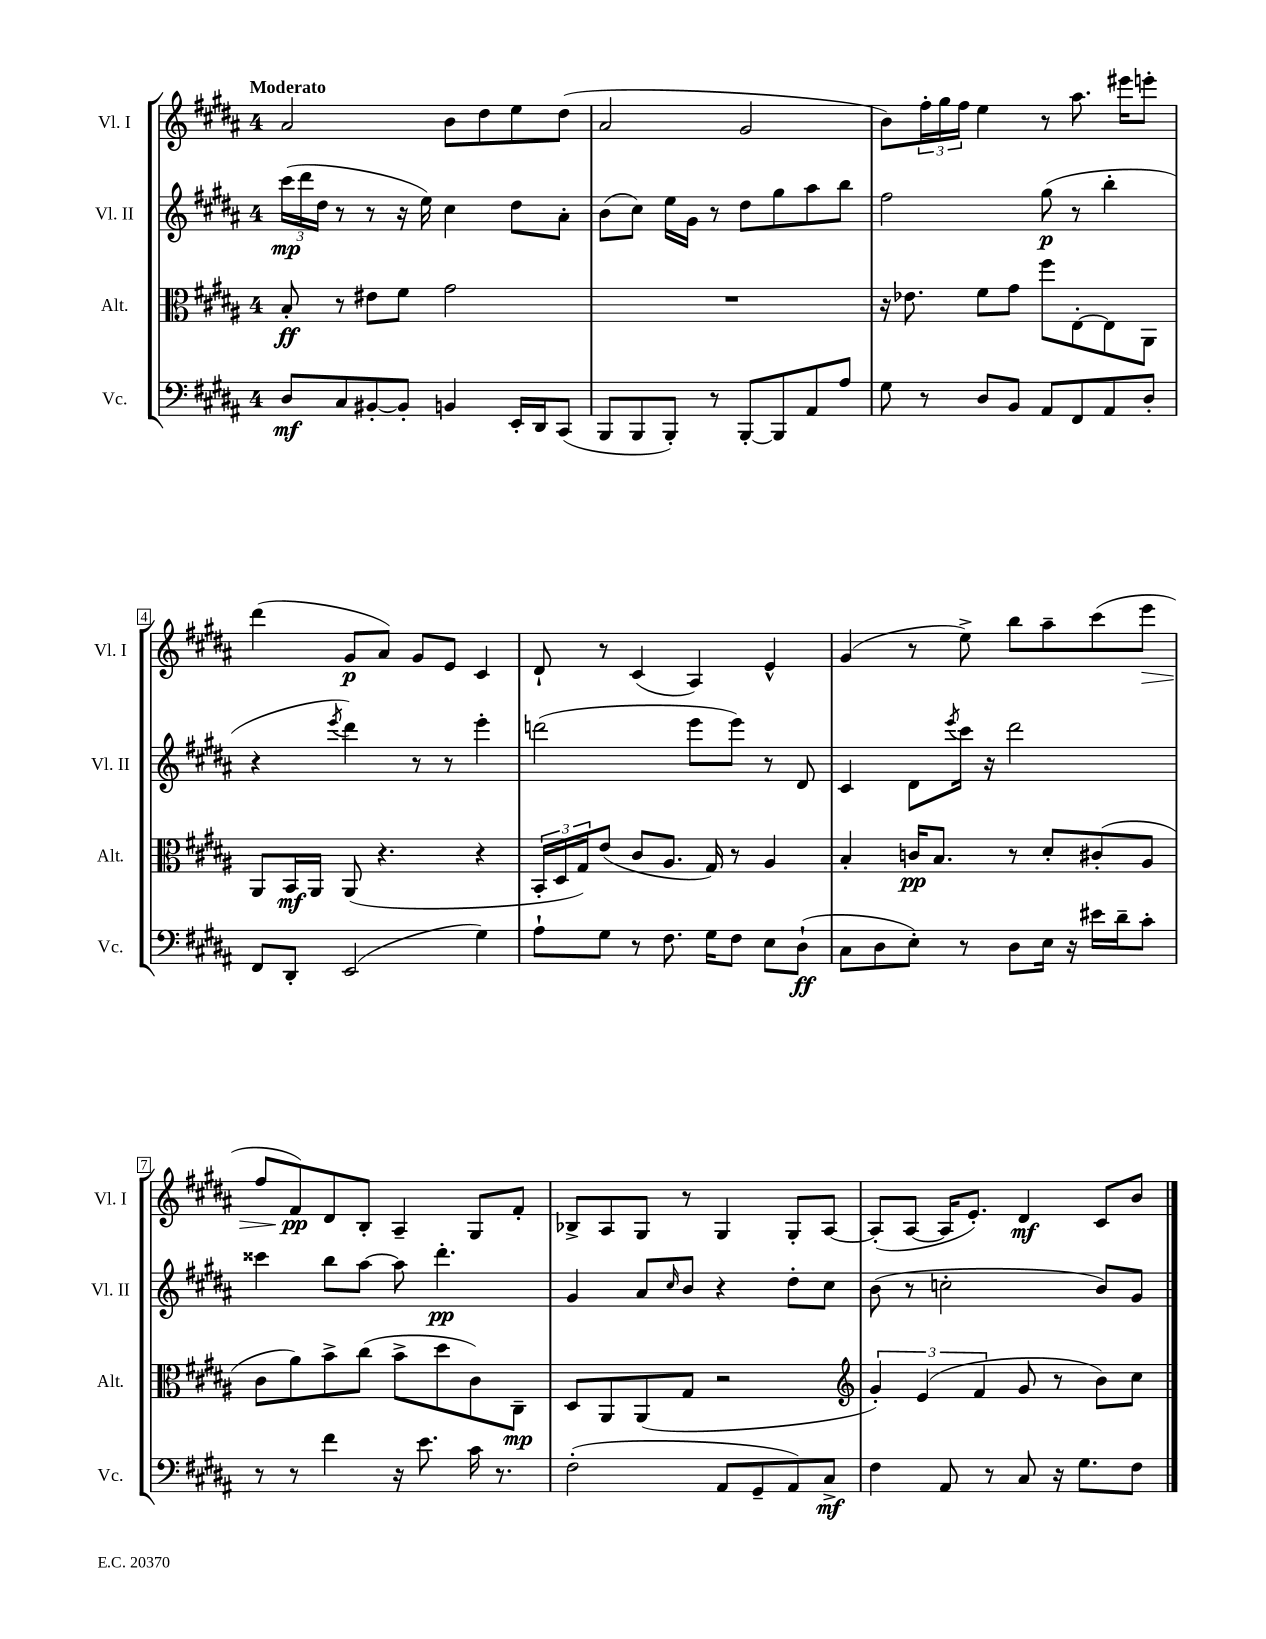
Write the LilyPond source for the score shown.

<<
\new StaffGroup <<
\new Staff = "s0" \with { instrumentName = "Vl. I" shortInstrumentName = "Vl. I" } {
    \clef treble \key b \major \once \override Staff.TimeSignature.style = #'single-digit \time 4/4 \tempo "Moderato"
    ais'2 b'8 dis''8 e''8 dis''8( |
    ais'2 gis'2 |
    b'8) \tuplet 3/2 { fis''16-. gis''16 fis''16 } e''4 r8 ais''8. eis'''16 e'''8-. |
    dis'''4( gis'8\p ais'8) gis'8 e'8 cis'4 |
    dis'8-! r8 cis'4( ais4) e'4-^ |
    gis'4( r8 e''8->) b''8 ais''8-- cis'''8( e'''8\> |
    fis''8 fis'8\pp\!) dis'8 b8-. ais4-- gis8 fis'8-. |
    bes8-> ais8 gis8 r8 gis4 gis8-. ais8~ |
    ais8-.( ais8~ ais16 e'8.-.) dis'4\mf cis'8 b'8 \bar "|." |
}
\new Staff = "s1" \with { instrumentName = "Vl. II" shortInstrumentName = "Vl. II" } {
    \clef treble \key b \major \once \override Staff.TimeSignature.style = #'single-digit \time 4/4
    \tuplet 3/2 { cis'''16\mp( dis'''16 dis''16 } r8 r8 r16 e''16) cis''4 dis''8 ais'8-. |
    b'8( cis''8) e''16 gis'16 r8 dis''8 gis''8 ais''8 b''8 |
    fis''2 gis''8\p( r8 b''4-. |
    r4 \acciaccatura { e'''8 } dis'''4) r8 r8 e'''4-. |
    d'''2( e'''8 e'''8) r8 dis'8 |
    cis'4 dis'8 \acciaccatura { e'''8 } cis'''16 r16 dis'''2 |
    cisis'''4 b''8 ais''8~ ais''8 dis'''4.-.\pp |
    gis'4 ais'8 \grace { cis''16 } b'8 r4 dis''8-. cis''8 |
    b'8( r8 c''2-. b'8) gis'8 \bar "|." |
}
\new Staff = "s2" \with { instrumentName = "Alt." shortInstrumentName = "Alt." } {
    \clef alto \key b \major \once \override Staff.TimeSignature.style = #'single-digit \time 4/4
    b8-.\ff r8 eis'8 fis'8 gis'2 |
    R1 |
    r16 ees'8. fis'8 gis'8 fis''8 e8~-. e8 ais,8 |
    ais,8 b,16\mf ais,16 ais,8( r4. r4 |
    \tuplet 3/2 { b,16-. dis16 gis16) } e'8( cis'8 ais8. gis16) r8 ais4 |
    b4-. c'16\pp b8. r8 dis'8-. cis'8-.( ais8 |
    cis'8 ais'8) b'8-> cis''8( b'8-> dis''8 cis'8) cis8--\mp |
    dis8 ais,8 ais,8( gis8 r2 |
    \clef treble \tuplet 3/2 { gis'4-.) e'4( fis'4 } gis'8 r8 b'8) cis''8 \bar "|." |
}
\new Staff = "s3" \with { instrumentName = "Vc." shortInstrumentName = "Vc." } {
    \clef bass \key b \major \once \override Staff.TimeSignature.style = #'single-digit \time 4/4
    dis8\mf cis8 bis,8~-. bis,8-. b,4 e,16-. dis,16 cis,8( |
    b,,8 b,,8 b,,8-.) r8 b,,8~-. b,,8 ais,8 ais8 |
    gis8 r8 dis8 b,8 ais,8 fis,8 ais,8 dis8-. |
    fis,8 dis,8-. e,2( gis4) |
    ais8-! gis8 r8 fis8. gis16 fis8 e8 dis8-!\ff( |
    cis8 dis8 e8-.) r8 dis8 e16 r16 eis'16 dis'16-- cis'8-. |
    r8 r8 fis'4 r16 e'8. cis'16 r8. |
    fis2-.( ais,8 gis,8-- ais,8) cis8->\mf |
    fis4 ais,8 r8 cis8 r16 gis8. fis8 \bar "|." |
}
>>
>>
\layout { \context { \Score \override BarNumber.stencil = #(make-stencil-boxer 0.1 0.3 ly:text-interface::print) } }
